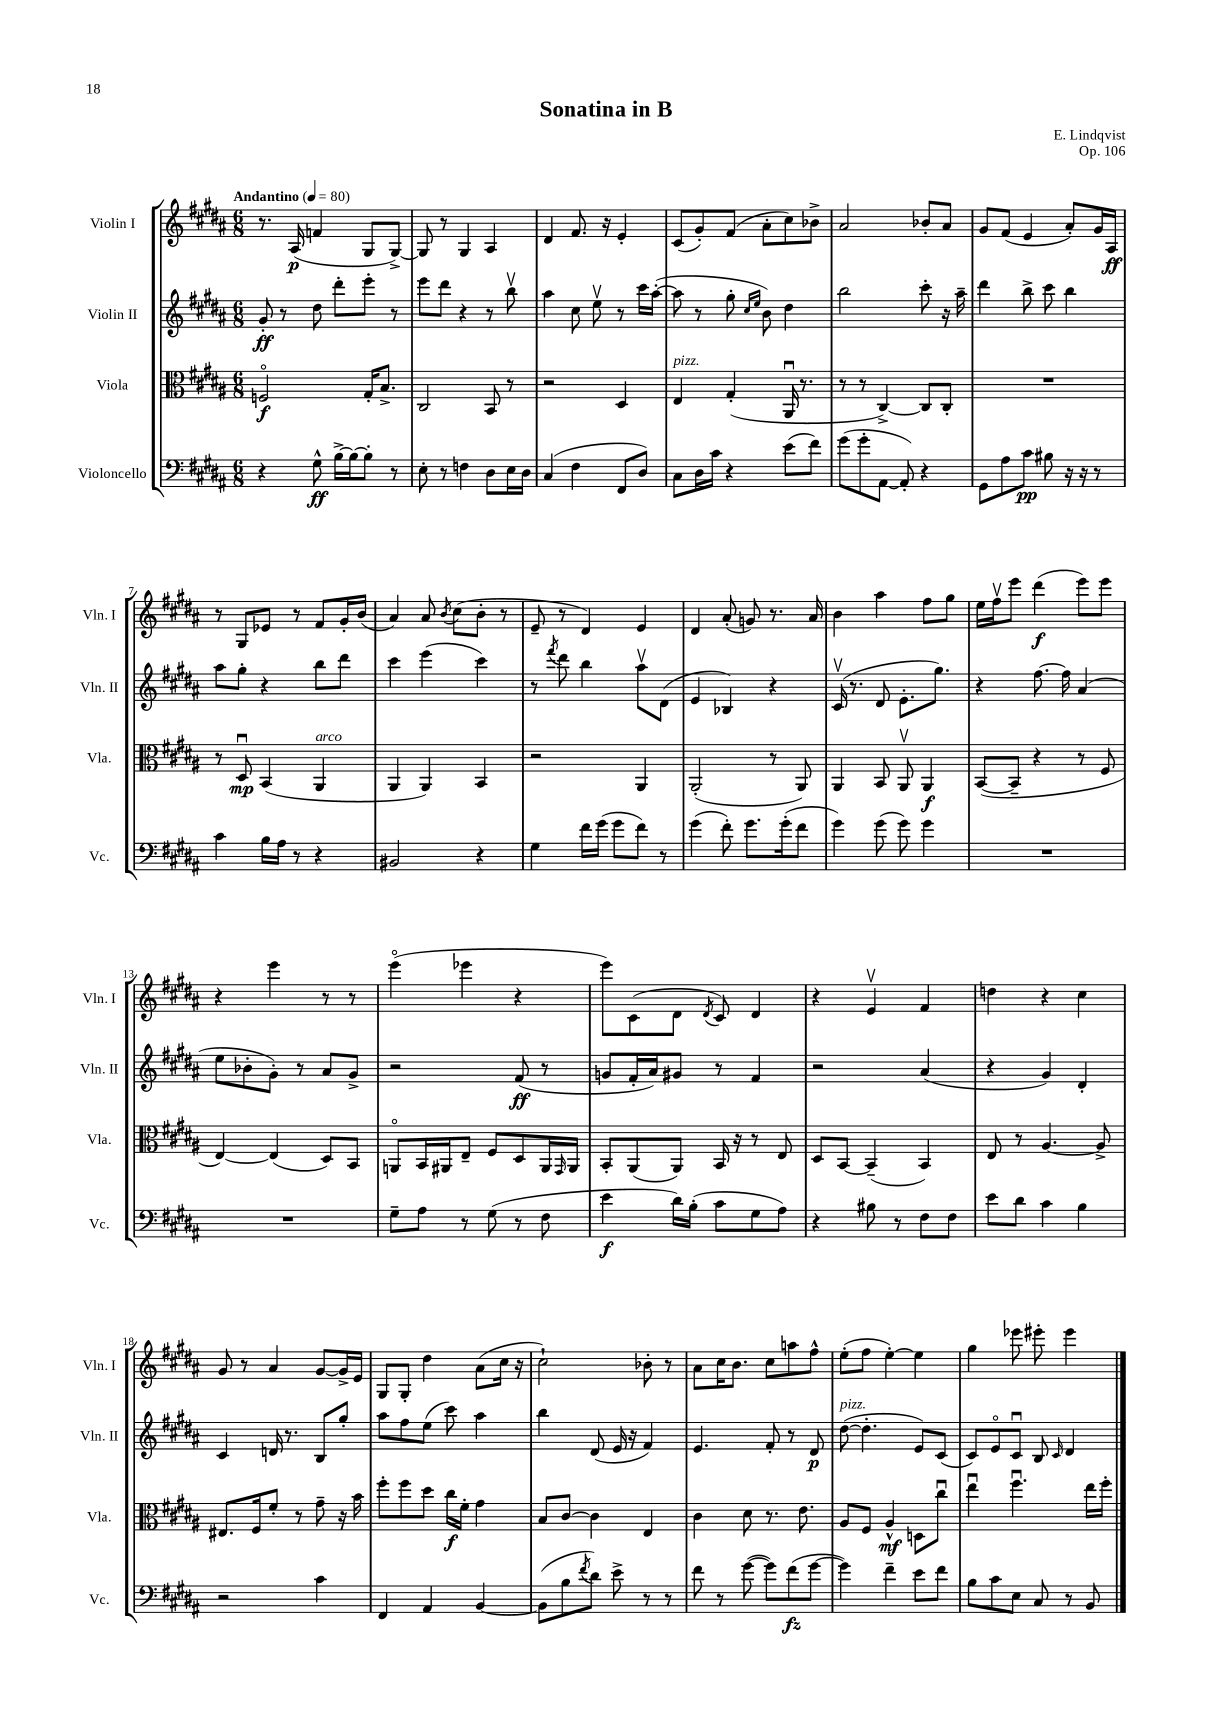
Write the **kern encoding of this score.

**kern	**dynam	**kern	**dynam	**kern	**dynam	**kern	**dynam
*part4	*part4	*part3	*part3	*part2	*part2	*part1	*part1
*staff4	*staff4	*staff3	*staff3	*staff2	*staff2	*staff1	*staff1
*I"Violoncello	*	*I"Viola	*	*I"Violin II	*	*I"Violin I	*
*I'Vc.	*	*I'Vla.	*	*I'Vln. II	*	*I'Vln. I	*
*clefF4	*	*clefC3	*	*clefG2	*	*clefG2	*
*k[f#c#g#d#a#]	*	*k[f#c#g#d#a#]	*	*k[f#c#g#d#a#]	*	*k[f#c#g#d#a#]	*
*M6/8	*	*M6/8	*	*M6/8	*	*M6/8	*
*MM80	*	*MM80	*	*MM80	*	*MM80	*
=1	=1	=1	=1	=1	=1	=1	=1
!	!	!	!	!	!	!LO:TX:a:B:t=Andantino	!
4r	.	2Fn/	f	8g#'/	ff	8.r	.
.	.	.	.	8r	.	.	.
.	.	.	.	.	.	(16A#/	p
8G#^^\	ff	.	.	8dd#\	.	4fn/	.
[16B^\LL	.	.	.	8ddd#'\L	.	.	.
16B\J_	.	.	.	.	.	.	.
8B'\J]	.	16G#'/KL	.	8eee'\J	.	8G#/L	.
.	.	8.B^/J	.	.	.	.	.
8r	.	.	.	8r	.	[8G#^/J)	.
=2	=2	=2	=2	=2	=2	=2	=2
8E'\	.	2C#/	.	8eee\L	.	8G#/]	.
8r	.	.	.	8ddd#\J	.	8r	.
4Fn\	.	.	.	4r	.	4G#/	.
8D#\L	.	8BB/	.	8r	.	4A#/	.
16E\L	.	8r	.	8bbv\	.	.	.
16D#\JJ	.	.	.	.	.	.	.
=3	=3	=3	=3	=3	=3	=3	=3
(4C#/	.	2r	.	4aa#\	.	4d#/	.
4F#\	.	.	.	8cc#\	.	8.f#/	.
.	.	.	.	8eev\	.	.	.
.	.	.	.	.	.	16r	.
8FF#/L	.	4D#/	.	8r	.	4e'/	.
8D#/J)	.	.	.	16ccc#\LL	.	.	.
.	.	.	.	([16aa#'\JJ	.	.	.
=4	=4	=4	=4	=4	=4	=4	=4
!	!	!LO:TX:a:i:t=pizz.	!	!	!	!	!
8C#\L	.	4E/	.	8aa#\]	.	(8c#/L	.
16D#\L	.	.	.	8r	.	8g#'/)	.
16c#\JJ	.	.	.	.	.	.	.
4r	.	(4G#'/	.	8gg#'\	.	(8f#/J	.
.	.	.	.	16qqcc#/LL	.	.	.
.	.	.	.	16qqee/JJ	.	.	.
.	.	.	.	8b\)	.	8a#'\L	.
(8e\L	.	16AA#u/	.	4dd#\	.	8cc#\)	.
.	.	8.r	.	.	.	.	.
8f#\J)	.	.	.	.	.	8b-X^\J	.
=5	=5	=5	=5	=5	=5	=5	=5
(8g#\L	.	8r	.	2bb\	.	2a#/	.
8g#'\	.	8r	.	.	.	.	.
[8AA#\J	.	[4C#^/)	.	.	.	.	.
8AA#'/])	.	.	.	.	.	.	.
4r	.	8C#/L]	.	8ccc#'\	.	8b-X'/L	.
.	.	8C#'/J	.	16r	.	8a#/J	.
.	.	.	.	16aa#~\	.	.	.
=6	=6	=6	=6	=6	=6	=6	=6
8GG#\L	.	2.r	.	4ddd#\	.	8g#/L	.
8A#\	.	.	.	.	.	(8f#/J	.
8c#\J	pp	.	.	8bb^\	.	4e/	.
8B#X\	.	.	.	8ccc#\	.	.	.
16r	.	.	.	4bb\	.	8a#'/L)	.
16r	.	.	.	.	.	.	.
8r	.	.	.	.	.	16g#/L	.
.	.	.	.	.	.	16A#/JJ	ff
!!LO:LB:g=z
=7	=7	=7	=7	=7	=7	=7	=7
4c#\	.	8r	.	8aa#\L	.	8r	.
.	.	8D#u/	mp	8gg#'\J	.	8G#/L	.
16B\LL	.	(4BB/	.	4r	.	8e-X/J	.
16A#\JJ	.	.	.	.	.	.	.
8r	.	.	.	.	.	8r	.
!	!	!LO:TX:a:i:t=arco	!	!	!	!	!
4r	.	4AA#/	.	8bb\L	.	8f#/L	.
.	.	.	.	8ddd#\J	.	16g#'/L	.
.	.	.	.	.	.	(16b/JJ	.
=8	=8	=8	=8	=8	=8	=8	=8
2BB#X/	.	4AA#/	.	4ccc#\	.	4a#/)	.
.	.	4AA#/)	.	(4eee\	.	8a#/	.
.	.	.	.	.	.	8qb/	.
.	.	.	.	.	.	(8cc#\L	.
4r	.	4BB/	.	4ccc#\)	.	8b'\J	.
.	.	.	.	.	.	8r	.
=9	=9	=9	=9	=9	=9	=9	=9
4G#\	.	2r	.	8r	.	8e~/	.
.	.	.	.	8qfff#/	.	.	.
.	.	.	.	8ddd#\	.	8r	.
16f#\LL	.	.	.	4bb\	.	4d#/)	.
(16g#\JJ	.	.	.	.	.	.	.
8g#\L	.	.	.	.	.	.	.
8f#\J)	.	4AA#/	.	8aa#v\L	.	4e/	.
8r	.	.	.	(8d#\J	.	.	.
=10	=10	=10	=10	=10	=10	=10	=10
(4g#\	.	(2AA#'/	.	4e/	.	4d#/	.
8f#'\)	.	.	.	4B-X/)	.	(8a#'/	.
8.g#\L	.	.	.	.	.	8gn/)	.
.	.	8r	.	4r	.	8.r	.
(16g#'\k	.	.	.	.	.	.	.
8f#\J	.	8AA#/)	.	.	.	.	.
.	.	.	.	.	.	16a#/	.
=11	=11	=11	=11	=11	=11	=11	=11
4g#\)	.	4AA#/	.	(16c#v/	.	4b\	.
.	.	.	.	8.r	.	.	.
(8g#\	.	8BB/	.	8d#/	.	4aa#\	.
8g#\)	.	8AA#v/	.	8.e'\L	.	.	.
4g#\	.	4AA#/	f	.	.	8ff#\L	.
.	.	.	.	8.gg#\J)	.	.	.
.	.	.	.	.	.	8gg#\J	.
=12	=12	=12	=12	=12	=12	=12	=12
2.r	.	([8BB/L	.	4r	.	16ee\LL	.
.	.	.	.	.	.	16ff#v\J	.
.	.	8BB~/J]	.	.	.	8eee\J	.
.	.	4r	.	[8.ff#\	.	(4ddd#\	f
.	.	.	.	16ff#\]	.	.	.
.	.	8r	.	(4a#/	.	8eee\L)	.
.	.	8F#/	.	.	.	8eee\J	.
!!LO:LB:g=z
=13	=13	=13	=13	=13	=13	=13	=13
2.r	.	[4E/)	.	8ee\L	.	4r	.
.	.	.	.	8b-X'\	.	.	.
.	.	(4E/]	.	8g#'\J)	.	4eee\	.
.	.	.	.	8r	.	.	.
.	.	8D#/L)	.	8a#/L	.	8r	.
.	.	8BB/J	.	8g#^/J	.	8r	.
=14	=14	=14	=14	=14	=14	=14	=14
8G#~\L	.	8AAn/L	.	2r	.	(4eee\	.
8A#\J	.	16BB/L	.	.	.	.	.
.	.	16AA#X/J	.	.	.	.	.
8r	.	8E~/J	.	.	.	4eee-X\	.
(8G#\	.	8F#/L	.	.	.	.	.
8r	.	8D#/	.	(8f#/	ff	4r	.
8F#\	.	16AA#/L	.	8r	.	.	.
.	.	16qqGG#/	.	.	.	.	.
.	.	16AA#/JJ	.	.	.	.	.
=15	=15	=15	=15	=15	=15	=15	=15
4e\	f	8BB'/L	.	8gn/L	.	8eee\L)	.
.	.	(8AA#/	.	16f#'/L	.	(8c#\	.
.	.	.	.	16a#/J)	.	.	.
16d#\LL)	.	8AA#/J)	.	8g#X/J	.	8d#\J	.
(16B'\JJ	.	.	.	.	.	.	.
.	.	.	.	.	.	8qd#/	.
8c#\L	.	16BB/	.	8r	.	8c#/)	.
.	.	16r	.	.	.	.	.
8G#\	.	8r	.	4f#/	.	4d#/	.
8A#\J)	.	8E/	.	.	.	.	.
=16	=16	=16	=16	=16	=16	=16	=16
4r	.	8D#/L	.	2r	.	4r	.
.	.	[8BB/J	.	.	.	.	.
8B#X\	.	(4BB~/]	.	.	.	4ev/	.
8r	.	.	.	.	.	.	.
8F#\L	.	4BB/)	.	(4a#/	.	4f#/	.
8F#\J	.	.	.	.	.	.	.
=17	=17	=17	=17	=17	=17	=17	=17
8e\L	.	8E/	.	4r	.	4ddn\	.
8d#\J	.	8r	.	.	.	.	.
4c#\	.	[4.A#/	.	4g#/)	.	4r	.
4B\	.	.	.	4d#'/	.	4cc#\	.
.	.	8A#^/]	.	.	.	.	.
!!LO:LB:g=z
=18	=18	=18	=18	=18	=18	=18	=18
2r	.	8.E#X/L	.	4c#/	.	8g#/	.
.	.	.	.	.	.	8r	.
.	.	16F#/k	.	.	.	.	.
.	.	8f#'/J	.	16dn/	.	4a#/	.
.	.	.	.	8.r	.	.	.
.	.	8r	.	.	.	.	.
4c#\	.	8g#~\	.	8B/L	.	[8g#/L	.
.	.	16r	.	8gg#'/J	.	16g#^/L]	.
.	.	16b\	.	.	.	16e/JJ	.
=19	=19	=19	=19	=19	=19	=19	=19
4FF#/	.	8ff#'\L	.	8aa#\L	.	8G#/L	.
.	.	8ff#\	.	8ff#\	.	8G#'/J	.
4AA#/	.	8dd#\J	.	(8ee\J	.	4dd#\	.
.	.	16cc#\LL	f	8ccc#\)	.	.	.
.	.	16f#'\JJ	.	.	.	.	.
[4BB/	.	4g#\	.	4aa#\	.	(8a#\L	.
.	.	.	.	.	.	16cc#\Jk	.
.	.	.	.	.	.	16r	.
=20	=20	=20	=20	=20	=20	=20	=20
(8BB\L]	.	8B/L	.	4bb\	.	2cc#`\)	.
8B\	.	[8c#/J	.	.	.	.	.
8qf#/	.	.	.	.	.	.	.
8d#\J)	.	4c#\]	.	(8d#/	.	.	.
8e^\	.	.	.	16e/	.	.	.
.	.	.	.	16r	.	.	.
8r	.	4E/	.	4f#/)	.	8b-X'\	.
8r	.	.	.	.	.	8r	.
=21	=21	=21	=21	=21	=21	=21	=21
8f#\	.	4c#\	.	4.e/	.	8a#\L	.
8r	.	.	.	.	.	16cc#\K	.
.	.	.	.	.	.	8.b\J	.
([8g#\	.	8d#\	.	.	.	.	.
8g#\L])	.	8.r	.	8f#'/	.	8cc#\L	.
(8f#\	fz	.	.	8r	.	8aan\	.
.	.	8.e\	.	.	.	.	.
[8g#\J	.	.	.	8d#/	p	8ff#^^\J	.
=22	=22	=22	=22	=22	=22	=22	=22
!	!	!	!	!LO:TX:a:i:t=pizz.	!	!	!
4g#\])	.	8A#/L	.	([8dd#\	.	(8ee'\L	.
.	.	8F#/J	.	4.dd#'\]	.	8ff#\J	.
4f#~\	.	4A#^^/	mf	.	.	[4ee'\)	.
8e\L	.	8Dn\L	.	8e/L)	.	4ee\]	.
8f#\J	.	8cc#u\J	.	(8c#/J	.	.	.
=23	=23	=23	=23	=23	=23	=23	=23
8B\L	.	4eeu\	.	8c#/L)	.	4gg#\	.
8c#\	.	.	.	8e/	.	.	.
8E\J	.	4.ff#u\	.	8c#u/J	.	8eee-X\	.
8C#/	.	.	.	8B/	.	8eee#X'\	.
.	.	.	.	16qqc#/	.	.	.
8r	.	.	.	4d#/	.	4eee#\	.
8BB/	.	16ee\LL	.	.	.	.	.
.	.	16ff#'\JJ	.	.	.	.	.
==	==	==	==	==	==	==	==
*-	*-	*-	*-	*-	*-	*-	*-
